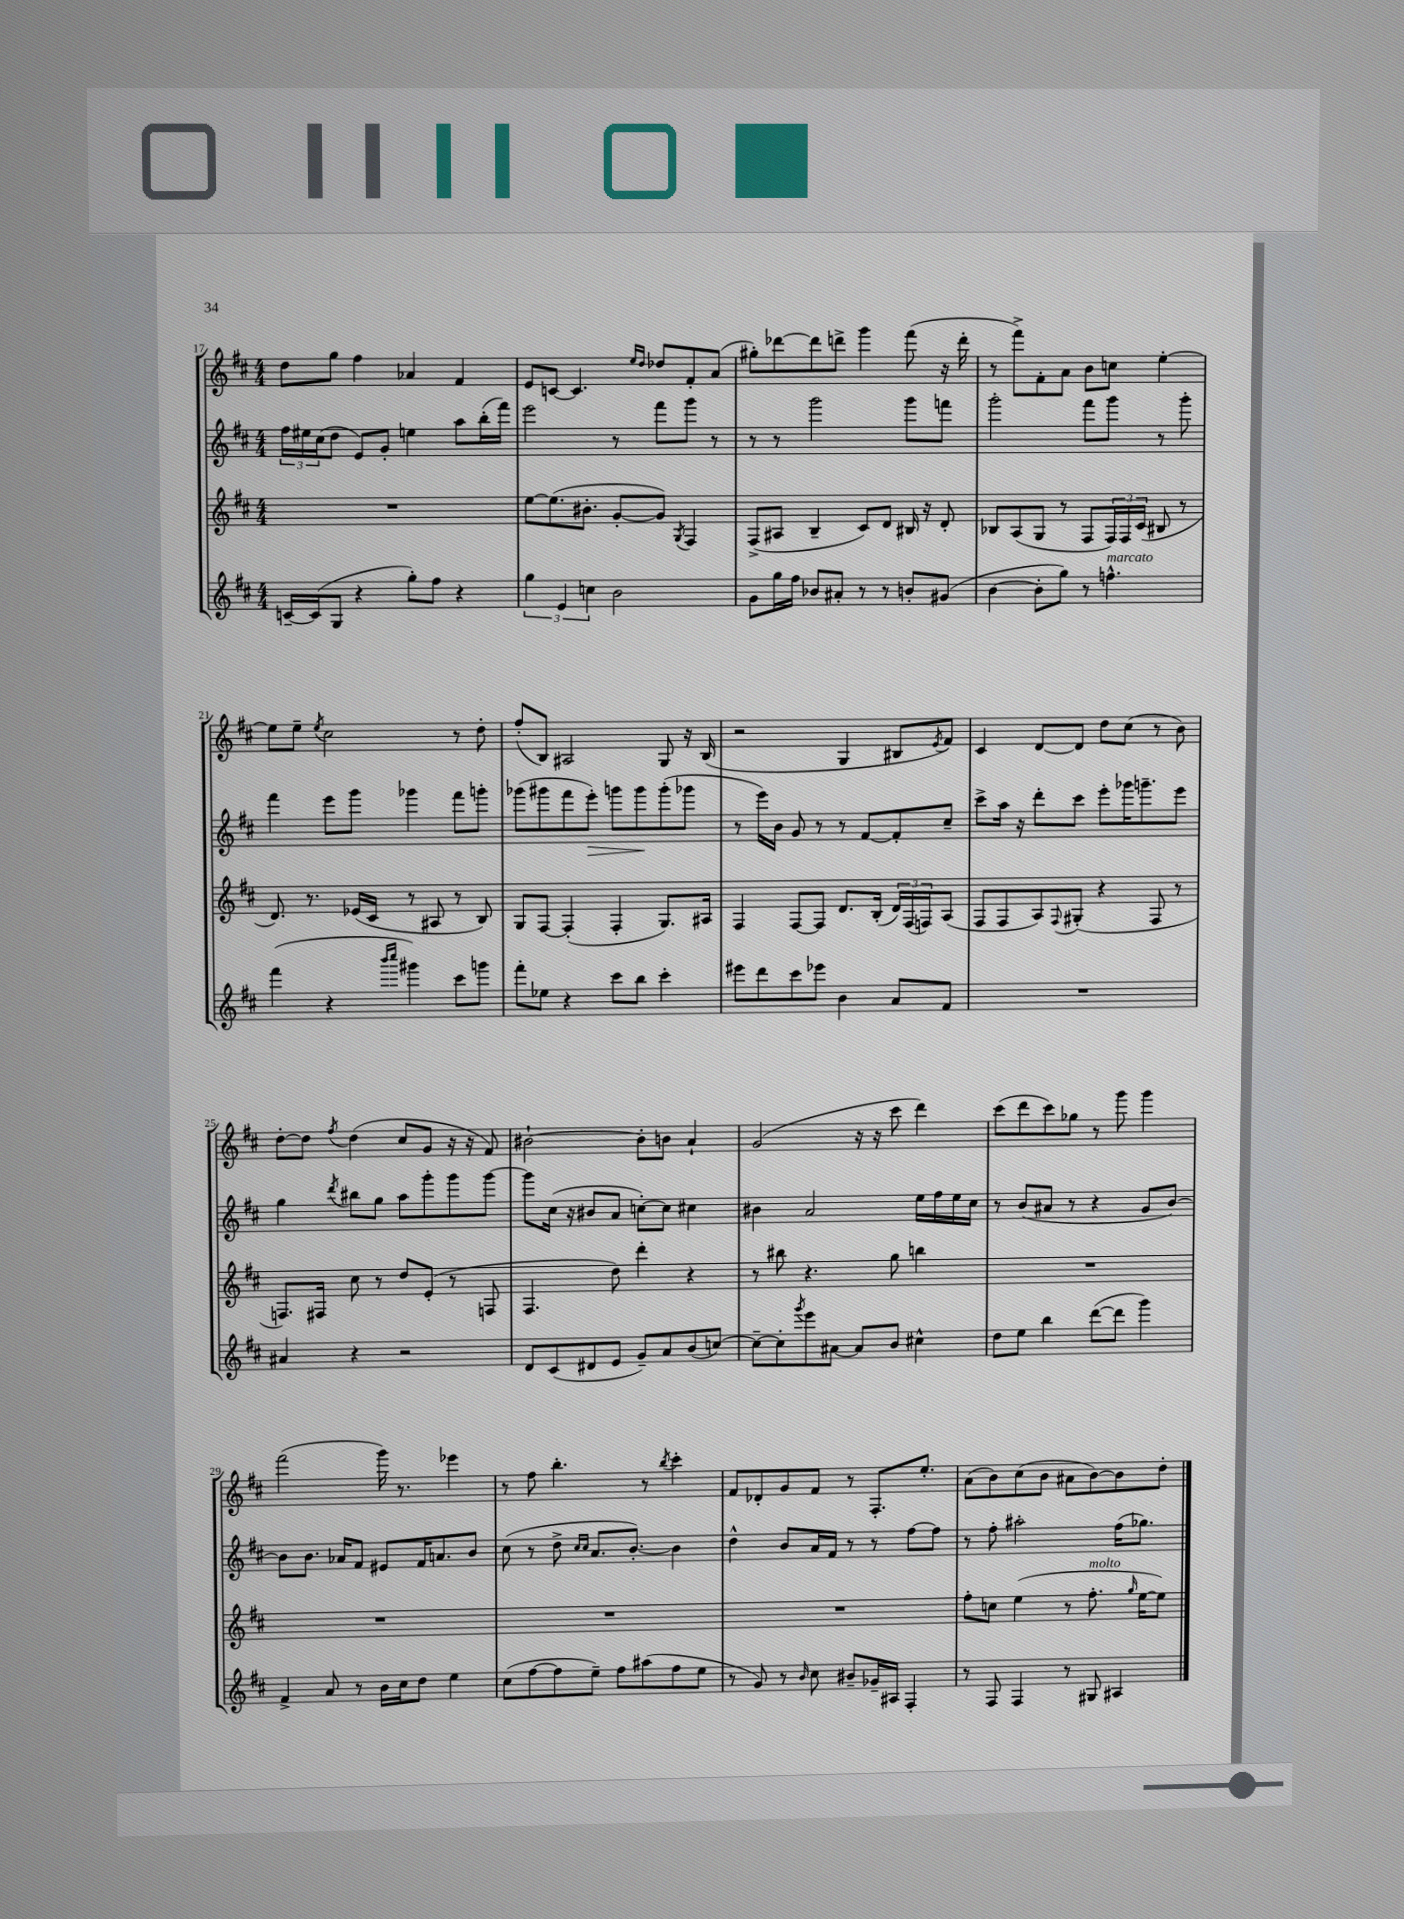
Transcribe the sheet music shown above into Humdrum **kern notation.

**kern	**kern	**kern	**kern
*staff4	*staff3	*staff2	*staff1
*clefG2	*clefG2	*clefG2	*clefG2
*k[f#c#]	*k[f#c#]	*k[f#c#]	*k[f#c#]
*M4/4	*M4/4	*M4/4	*M4/4
[16c~	1r	24ff#	8dd
.	.	24ee#	.
(16c]	.	.	.
.	.	(24cc#	.
8G	.	8dd	8gg
4r	.	8e)	4ff#
.	.	8g'	.
8gg')	.	4ee	4a-
8ff#	.	.	.
4r	.	8aa	4f#
.	.	(16bb'	.
.	.	16fff#)	.
=	=	=	=
6gg	[8ee	2eee	8e
.	(8.ee]	.	[8c
6e	.	.	.
.	.	.	4.c]
.	8.b#'	.	.
6cc	.	.	.
2b	[8g'	8r	.
.	.	.	16qqee
.	.	.	16qqdd
.	8g])	8fff#	8dd-
.	8qG	.	.
.	4F#	8ggg	8f#'
.	.	8r	(8a
=	=	=	=
8g	(8F#^	8r	8gg#')
16gg	8A#	8r	[8ddd-
16ff#	.	.	.
8b-	4B~	2ggg	8ddd-]
8a#'	.	.	8ddd^
8r	8c#)	.	4ggg
8r	8d	.	.
8b'	16B#	8ggg	(8fff#
.	16r	.	.
(8g#	8d'	8fff	16r
.	.	.	16ddd'
=	=	=	=
[4b	8B-	2ggg'	8r
.	(8A	.	8fff#^)
8b']	8G	.	8f#'
8gg)	8r	.	8a
8r	8F#	8fff#	8b
4.ff^^	24F#)	8ggg	8cc
.	24F#	.	.
.	(24c#	.	.
.	8B#	8r	[4ee'
.	8r	8ggg'	.
=	=	=	=
(4fff#	8.d)	4fff#	8ee]
.	.	.	8ee~
.	8.r	.	.
.	.	.	8qee
4r	.	8eee	2cc#
.	(16e-	8ggg	.
.	16c#	.	.
16qqbbb	.	.	.
16qqcccc#	.	.	.
4ggg#)	8r	4ggg-	.
.	8A#	.	.
8ccc#	8r	8fff#	8r
8ggg	8B)	8ggg'	8dd'
=	=	=	=
8fff#'	8G	(8ggg-	(8ff#'
8ee-	[8F#	8ggg#	8B)
4r	(4F#']	8fff#	2A#
.	.	8eee')	.
8ccc#	4F#'	8ggg	.
8bb	.	8ggg	.
4ccc#'	8.G)	(8ggg'	8G
.	.	8ggg-	16r
.	16A#	.	(16B
=	=	=	=
8eee#	4F#	8r	2r
8ddd	.	16eee)	.
.	.	16b	.
8ccc#	[8F#	8g	.
8eee-	8F#]	8r	.
4b	8.d	8r	4G
.	.	[8f#	.
.	(16B'	.	.
8a	24d)	8f#']	8B#
.	(24F#	.	.
.	24F)	.	.
.	.	.	8qe
8f#	(8A	8cc#~	8f#)
=	=	=	=
1r	8F#	8ccc#^	4c#
.	8F#	16aa	.
.	.	16r	.
.	8A)	8ddd'	[8d
.	8qqF#	.	.
.	(8G#'	8ccc#	8d]
.	4r	8eee'	8dd
.	.	16ggg-	(8cc#
.	.	8.ggg~	.
.	8F#	.	8r
.	8r	8eee	8b)
=	=	=	=
4a#	8.F)	4gg	[8dd'
.	.	.	8dd]
.	16F#	.	.
.	.	8qddd	8qff#
4r	8cc#	8bb#	(4dd
.	8r	8gg	.
2r	8dd	8aa	8cc#
.	(8e'	8ggg'	8g
.	8r	8ggg	16r
.	.	.	16r
.	8F	[8ggg	8f#)
=	=	=	=
8d	4.F#	8ggg]	[2b#`
(8c#	.	(16cc#	.
.	.	16r	.
8d#	.	8b#	.
8e	8dd)	8a	.
8g~)	4ddd'	[8cc')	8b#']
8a	.	8cc]	8b
(8b	4r	4cc#	4a`
[8cc)	.	.	.
=	=	=	=
8cc~_	8r	4b#	(2g
8cc']	8bb#	.	.
8qggg	.	.	.
8eee	4.r	2a	.
[8a#	.	.	.
8a#]	.	.	16r
.	.	.	16r
8b	8gg	.	8ccc#
4cc#^^	4bb	16ee	4ddd)
.	.	16ff#	.
.	.	16ee	.
.	.	16cc#	.
=	=	=	=
8dd	1r	8r	(8ccc#
8ee	.	(8b	8ddd
4bb	.	8a#	8ccc#)
.	.	8r	8gg-
([8ddd	.	4r	8r
8ddd]	.	.	8ggg
4ggg)	.	8g	4ggg
.	.	[8b)	.
=	=	=	=
4f#^	1r	8b]	(2fff#
.	.	8.b	.
8a	.	.	.
.	.	16a-	.
8r	.	8f#	.
16b	.	8e#	16ggg)
16cc#	.	.	8.r
8dd	.	16f#	.
.	.	8.a	.
4ee	.	.	4eee-
.	.	8b	.
=	=	=	=
(8cc#	1r	(8cc#	8r
[8ff#	.	8r	8ff#
8ff#]	.	8dd^	4.bb'
.	.	16qqcc#	.
.	.	16qqcc#	.
8ee~)	.	8.a	.
8ff#	.	.	.
.	.	[8.b')	.
(8aa#	.	.	8r
.	.	.	8qbb
8ff#	.	4b]	4ccc#'
8ee	.	.	.
=	=	=	=
8r	1r	4dd^^	8f#
8g)	.	.	8d-'
8r	.	8b	8g
16qqb	.	.	.
8cc#	.	16a	8f#
.	.	16f#	.
8b#~	.	8r	8r
16g-~	.	8r	8.F#'
16A#	.	.	.
4F#'	.	[8ff#	.
.	.	.	8.ee'
.	.	8ff#]	.
=	=	=	=
8r	8ff#'	8r	(8a
8F#	8cc	8ff#'	8b)
4F#	(4ee	2aa#'	(8cc#
.	.	.	8b
8r	8r	.	8a#
8G#	8.ff#'	.	[8b)
4A#	.	(16ff#	8b]
.	16qqgg	.	.
.	[16ee	8.gg-)	.
.	8ee])	.	8dd'
==	==	==	==
*-	*-	*-	*-
